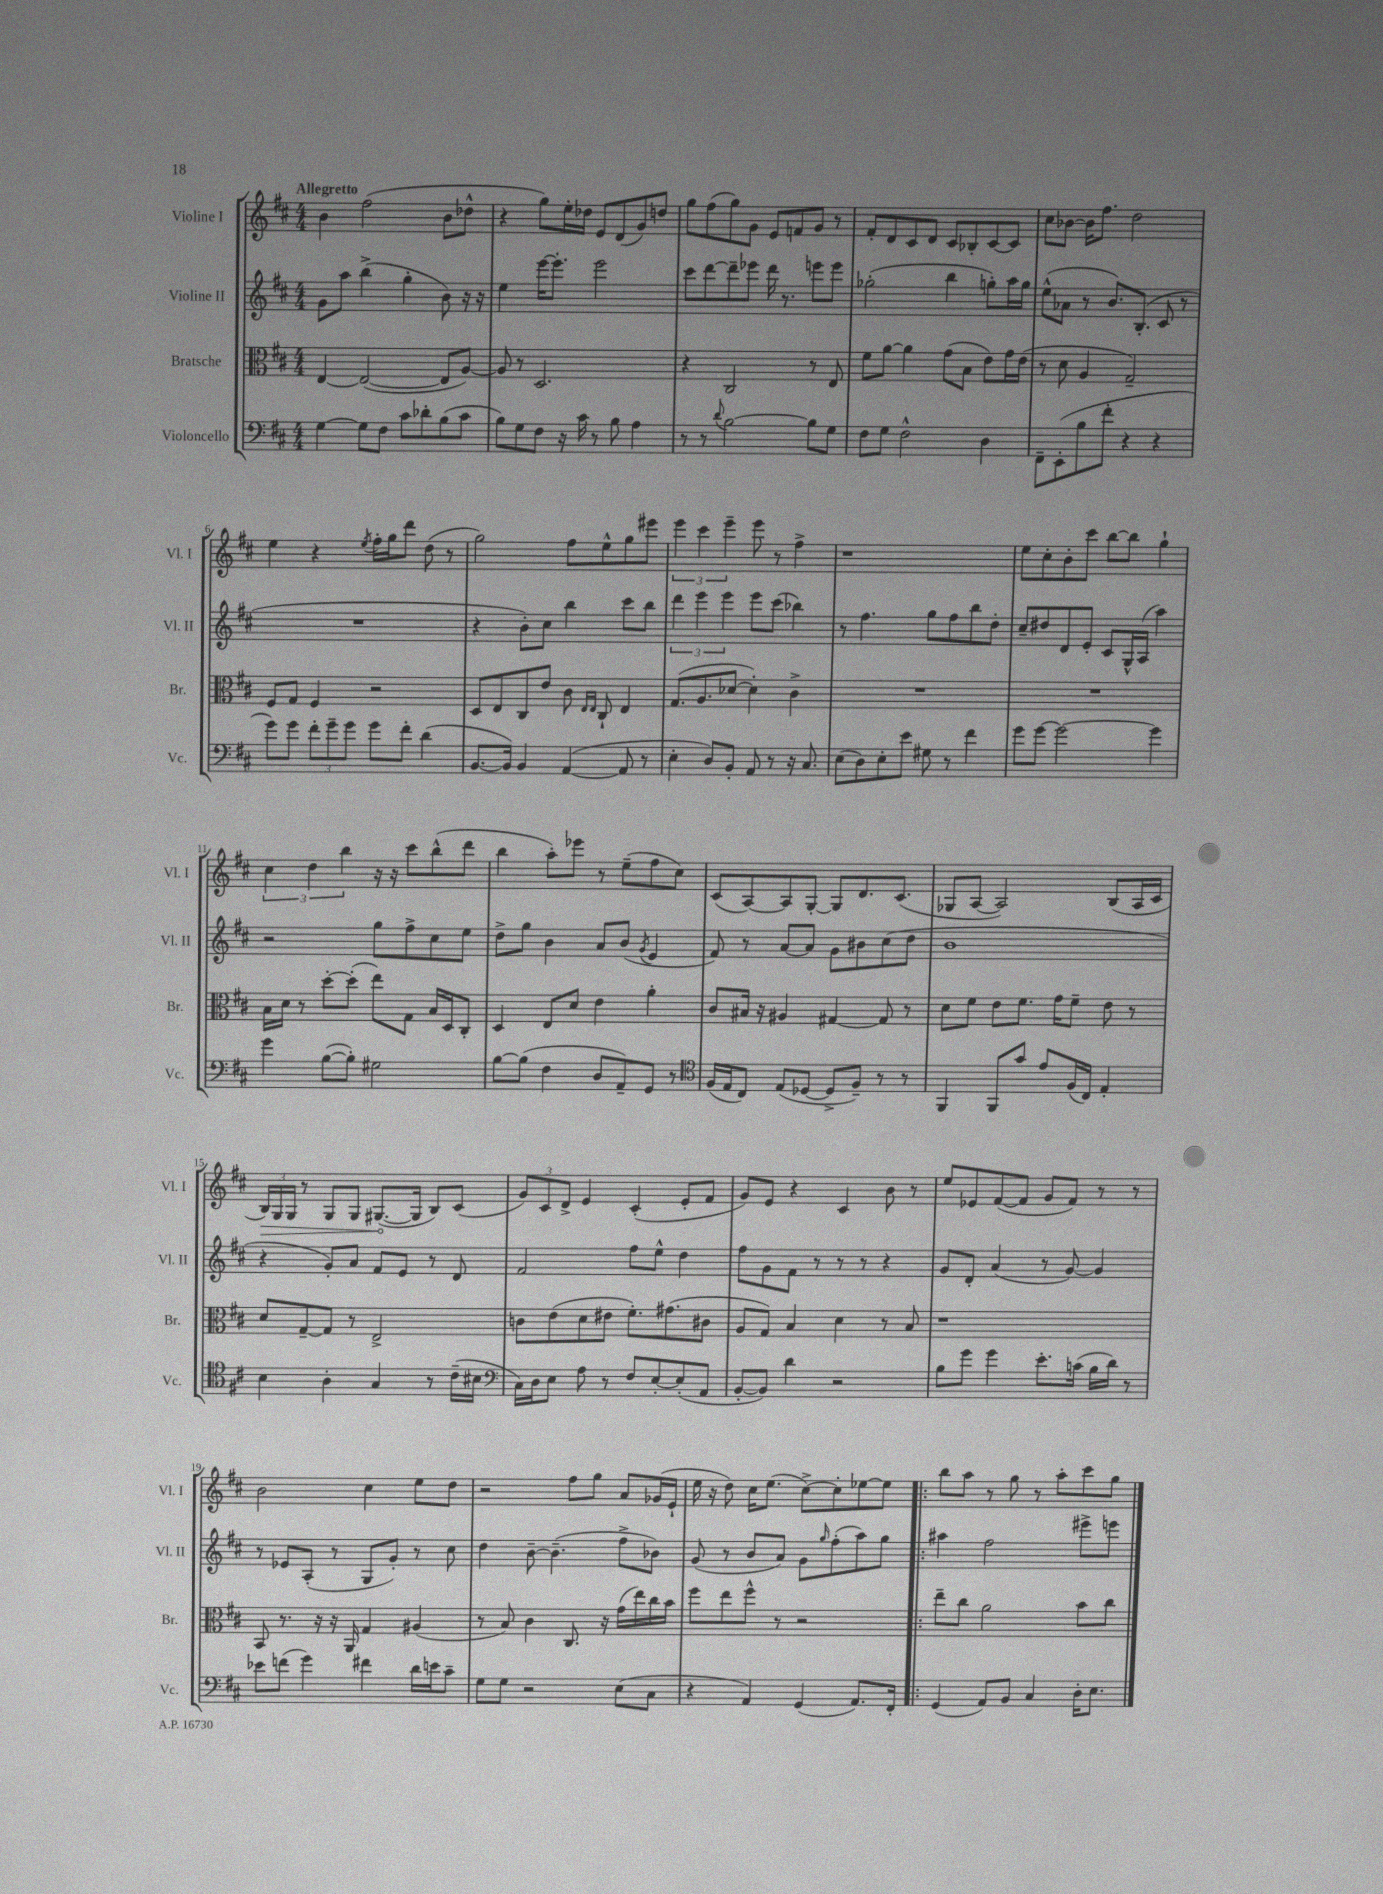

**kern	**kern	**kern	**kern
*staff4	*staff3	*staff2	*staff1
*clefF4	*clefC3	*clefG2	*clefG2
*k[f#c#]	*k[f#c#]	*k[f#c#]	*k[f#c#]
*M4/4	*M4/4	*M4/4	*M4/4
[4G	[4E	8g	4b
.	.	8aa	.
8G]	(2E_	(4bb^	(2ff#
8F#	.	.	.
8c#	.	4gg'	.
8d-'	.	.	.
(8B	8E]	8b)	8b
8c#	[8A)	16r	8dd-^^
.	.	16r	.
=	=	=	=
8B)	8A]	4ee	4r
8G	8r	.	.
8F#	2.D	[16eee	8gg)
.	.	8.eee']	.
16r	.	.	16ee'
16c#	.	.	16dd-
8r	.	2eee	8e
8B	.	.	(8d
4A	.	.	8g)
.	.	.	8dd
=	=	=	=
8r	4r	8ccc#	8gg
8r	.	[8ddd	(8ff#
8qqd	.	.	.
[2B	2C#	8ddd~]	8gg)
.	.	8eee-	8g
.	.	16ddd	8e
.	.	8.r	.
.	.	.	8f
8B]	8r	8eee	8g
8G	8E	8eee	8r
=	=	=	=
8F#	8f#	(2gg-'	8f#'
8G	[8a	.	8d
2F#^^	4a]	.	8c#
.	.	.	8d
.	(8g	4bb	8c#
.	8B	.	8B-'
4D	8e)	8gg')	[8c#
.	16g	16aa	8c#]
.	(16e	16gg	.
=	=	=	=
8FF#~	8r	(8ee^^	8cc#
(8EE'	8d	8a-	[8b-
8B	4A	8r	16b-]
.	.	.	8.ff#
8f#'	.	8.b)	.
4r	2G~)	.	2dd
.	.	(8.B'	.
4r	.	8c#	.
.	.	8r	.
=	=	=	=
8g)	8F#	1r	4ee
8g	8G	.	.
12f#'	4F#	.	4r
12g~	.	.	.
12g	.	.	.
.	.	.	8qee
8g	2r	.	16ff#'
.	.	.	16gg
8f#'	.	.	8ddd
(4d	.	.	(8dd
.	.	.	8r
=	=	=	=
[8.BB	8D	4r	2gg)
.	8E	.	.
16BB])	.	.	.
4BB	8C#	8b')	.
.	8e	8cc#	.
([4AA	8c#	4bb	8ff#
.	16qqE	.	.
.	16qqE	.	.
.	8C#`	.	8ee^^
8AA]	4E	8ccc#	8gg
8r	.	8bb	8eee#
=	=	=	=
4E'	(8.G	6ddd	6eee
.	.	6eee	6ccc#
.	8.A	.	.
8D)	.	.	.
.	.	6eee	6eee~
8BB'	[8d-	.	.
8AA	4d-'])	8eee	8eee
8r	.	(8ccc#	8r
16r	4c#^	4bb-)	4ff#^
8.C#	.	.	.
=	=	=	=
(8E	1r	8r	1r
8D)	.	4.ff#	.
8E'	.	.	.
8e	.	.	.
8G#	.	8gg	.
8r	.	8ff#	.
4f#	.	8bb	.
.	.	8dd'	.
=	=	=	=
8g	1r	8cc#~	8ee
[8g	.	8dd#	8cc#'
2g_	.	8d	8b'
.	.	8e'	8ccc#
.	.	8c#	[8bb
.	.	16G^^	8bb]
.	.	(16A	.
4g]	.	4aa)	4gg`
=	=	=	=
4g	16B	2r	6cc#
.	16d	.	.
.	8r	.	.
.	.	.	6dd
([8B	[8dd'	.	.
.	.	.	6bb
8B'])	(8dd']	.	.
2G#	8ee)	8gg	16r
.	.	.	16r
.	8G	8ff#^	8ccc#
.	16B	8cc#	(8bb^^
.	16D	.	.
.	8C#'	8ee	8ddd
=	=	=	=
[8B	4D	8dd^	4bb
(8B]	.	8gg	.
4F#	8E	4b	8aa')
.	8d	.	8eee-
8D	4e	8a	8r
8AA~)	.	(8b	(8ee~
.	.	8qg	.
8GG	4a'	4e	8ff#
8r	.	.	8cc#)
=	=	=	=
*clefC4	*	*	*
(16F#	8c#	8f#)	(8c#
16E	.	.	.
8C#)	16B#	8r	[8A)
.	16r	.	.
(8E	4A#	[8a	8A]
[8D-	.	8a]	[8G'
8D-^]	[4G#	8g	8G]
8F#~)	.	8b#	8.d
8r	8G#]	(8cc#	.
.	.	.	(8.c#
8r	8r	8dd	.
=	=	=	=
4FF#	8d	1b	8G-
.	8f#	.	[8A
8FF#	8e	.	2A])
8g	8.f#	.	.
8e	.	.	.
.	16g	.	.
(16F#	8f#~	.	.
16C#)	.	.	.
4E'	8e	.	(8B
.	8r	.	16A
.	.	.	16c#
=	=	=	=
4B	8d	4r	24B)
.	.	.	24G
.	.	.	24G
.	[8G~	.	8r
4A'	8G]	8g')	8G
.	8r	8a	8G
4G	2E^	8f#	([8.G#
.	.	8e	.
.	.	.	16G#]
8r	.	8r	8B)
(16c#~	.	8d	(8c#
16B#	.	.	.
=	=	=	=
*clefF4	*	*	*
16C#)	8c	2f#	12g)
16D	.	.	.
.	.	.	12c#
8E	(8e	.	.
.	.	.	12d^
8A	8d	.	4e
8r	8e#	.	.
8F#	8.f#')	8ff#	(4c#'
[8E'	.	8ee^^	.
.	(8.g#	.	.
(8E']	.	4dd	8e'
8AA	8c#	.	8f#
=	=	=	=
[8BB'	8A	8ff#	8g)
8BB])	8G)	8g	8e
4d	4B	8f#	4r
.	.	8r	.
2r	4d	8r	4c#
.	.	8r	.
.	8r	4r	8b
.	8B	.	8r
=	=	=	=
8B	1r	8g	8ee
8g	.	8d'	8e-
4g	.	(4a	([8f#
.	.	.	8f#]
8.e'	.	8r	8g
.	.	[8g)	8f#)
(16c	.	.	.
16B	.	4g]	8r
16d)	.	.	.
8r	.	.	8r
=	=	=	=
8e-	8BB	8r	2b
(8f	8.r	8e-	.
4g)	.	(8A'	.
.	16r	.	.
.	16r	8r	.
.	16AA	.	.
4f#	4G	8G	4cc#
.	.	8g')	.
16d	(4A#	8r	8ee
16e	.	.	.
8c#~	.	8cc#	8dd
=	=	=	=
8G	8r	4dd	2r
8G	8B)	.	.
2r	4c#	[8b~	.
.	.	(4.b~]	.
.	8.C#	.	8ff#
.	.	.	8gg
.	16r	.	.
(8E	(16g	8ff#^	8a
.	16ee)	.	.
8C#	16cc#	8b-)	(16g-
.	16b	.	16e`
=	=	=	=
4r	8ff#	(8g	16ee
.	.	.	16r
.	8ee	8r	8dd)
4AA)	8ff#^^	8b	16cc#
.	.	.	(8.ee
.	8r	8a)	.
(4GG	2r	8g	[8cc#^)
.	.	16qqgg	.
.	.	(8ff#'	8cc#']
8.AA)	.	8aa)	[8ee-
.	.	8gg	8ee-]
16FF#'	.	.	.
=!|:	=!|:	=!|:	=!|:
(4GG	8ee~	4aa#	8bb
.	8cc#	.	8aa
8AA)	2a	2ff#	8r
8BB	.	.	8gg
4C#	.	.	8r
.	.	.	8aa'
16D'	8b	8eee#^	8ccc#
8.E	.	.	.
.	8cc#	8eee	8gg
==	==	==	==
*-	*-	*-	*-
